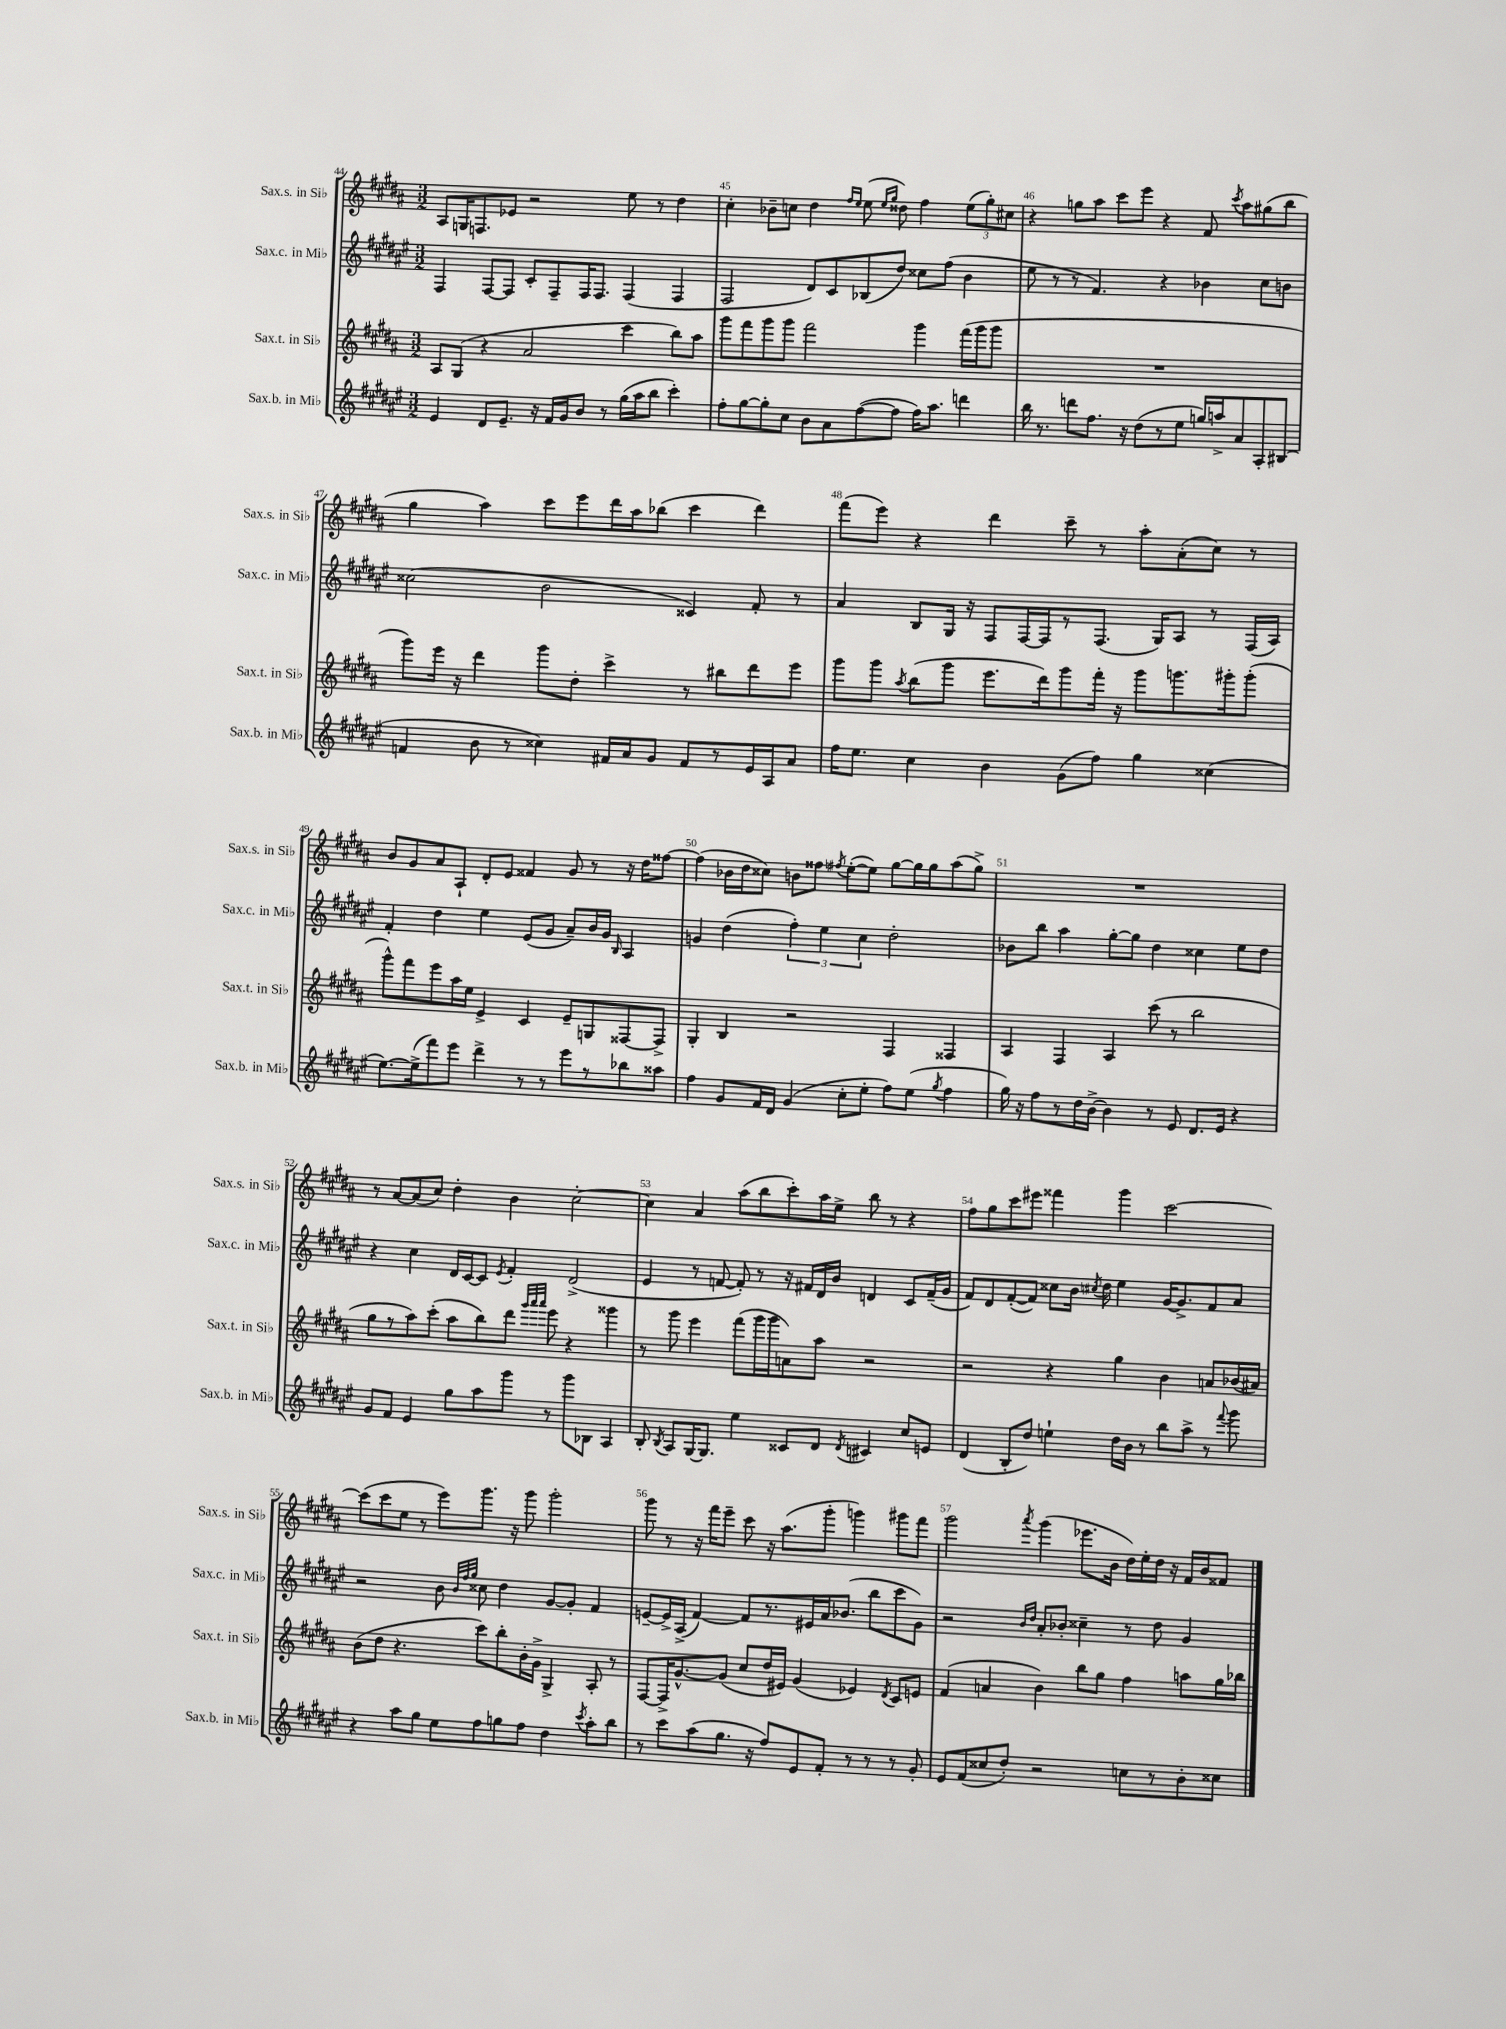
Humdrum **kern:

**kern	**kern	**kern	**kern
*staff4	*staff3	*staff2	*staff1
*clefG2	*clefG2	*clefG2	*clefG2
*k[f#c#g#d#a#e#]	*k[f#c#g#d#a#]	*k[f#c#g#d#a#e#]	*k[f#c#g#d#a#]
*M3/2	*M3/2	*M3/2	*M3/2
4e#/	8A#/L	4F#/	8A#/L
.	(8G#/J	.	16G/K
.	.	.	8.F/
8d#/L	4r	[8F#/L	.
8.e#~/J	.	8F#/]J	8e-/J
.	2a#/	8c#'/L	2r
16r	.	.	.
16f#/LL	.	8F#~/	.
16g#/J	.	.	.
8b/J	.	16F#/K	.
.	.	8.F#/J	.
8r	.	.	.
(16gg#\LL	4ccc#\	(4F#/	8ee\
16aa#\J	.	.	.
8bb\J	.	.	8r
4ccc#'\)	8bb\L)	4F#/	4dd#\
.	8aa#\J	.	.
=	=	=	=
8ff#'\L	8ggg#\L	2F#/	4cc#'\
[8gg#\	8fff#\	.	.
8gg#'\]	8ggg#\	.	8b-~\L
8cc#\J	8ggg#\J	.	8cc\J
8b\L	2fff#\	8d#/L)	4dd#\
8a#\	.	8c#/	.
.	.	.	16qqff#/LL
.	.	.	16qqee/JJ
([8ff#\	.	(8B-/	(8ee\
.	.	.	16qqee/LL
.	.	.	16qqgg#/JJ
8ff#\]J	.	8dd#/J)	8dd##\)
16ff#\LK)	4ggg#\	8cc##\L	4ff#\
8.aa#\J	.	.	.
.	.	(8ff#\J	.
4ddd\	(16fff#\LL	4b\	(12ee\L
.	16ggg#\J	.	.
.	.	.	12gg#'\)
.	8ggg#\J	.	.
.	.	.	12cc#\J
=	=	=	=
16bb\	1.r	8ee#\	4r
8.r	.	.	.
.	.	8r	.
8ddd\L	.	8r	8gg\L
8.ff#\J	.	4.f#/)	8aa#\J
.	.	.	8ccc#\L
16r	.	.	.
(8dd#\L	.	.	8eee\J
8r	.	4r	4r
8ee#\J	.	.	.
16gg/LL)	.	4b-\	8f#/
16aa^/J	.	.	.
.	.	.	8qccc#/
8a#/	.	.	8aa#\L
8A#'/	.	8cc#\L	(8gg#\
(8B#/J	.	8b\J	8bb\J
=	=	=	=
4f/	8ggg#\L)	(2cc##\	4gg#\
.	16eee\Jk	.	.
.	16r	.	.
8b\	4ddd#\	.	4aa#\)
8r	.	.	.
4cc##\)	8ggg#\L	2b\	8ccc#\L
.	8dd#'\J	.	8eee\
16f#/LL	4ccc#^\	.	16ddd#\L
16a#/J	.	.	16aa#\J
8g#/J	.	.	(8bb-\J
8f#/L	8r	4c##/)	4ccc#\
8r	8bb#\L	.	.
16e#/L	8ddd#\	8f#'/	4ddd#\)
16A#/J	.	.	.
8a#/J	8eee\J	8r	.
=	=	=	=
16ff#\LK	8ggg#\L	4a#/	(8fff#\L
8.ee#\J	.	.	.
.	8ggg#\J	.	8eee\J)
.	8qaa#/	.	.
4cc#\	(8bb\L	8B/L	4r
.	8ggg#\J	16G#/Jk	.
.	.	16r	.
4b\	8.eee\L	8F#/L	4ddd#\
.	.	[16F#/L	.
.	16ddd#\k)	16F#/]J	.
(8g#\L	8ggg#\	8r	8ccc#~\
8ff#\J)	16fff#'\Jk	(8.F#/J	8r
.	16r	.	.
4gg#\	8ggg#\L	.	8aa#'\L
.	.	16G#/LK)	.
.	8.ggg\	8A#/J	(8a#'\
(4cc##\	.	8r	8cc#\J)
.	16ggg#'\k	.	.
.	(8ggg#'\J	(16F#/LL	8r
.	.	16A#/JJ)	.
=	=	=	=
[8.ee#\L)	8ggg#^^\L)	4f#'/	8b/L
.	8fff#\	.	8g#/
(16ee#^\]k	.	.	.
8fff#\)	8eee\	4dd#\	8a#/
8eee#\J	16aa#\L	.	8A#`/J
.	16ee\JJ	.	.
4ddd#^\	4e^/	4ee#\	8d#'/L
.	.	.	8e/J
8r	4c#/	(8e#/L	4f##/
8r	.	8g#/J	.
8eee#\L	8e~/L	8a#~/L)	8g#/
8r	8G/	16b/L	8r
.	.	16g#/JJ	.
.	.	16qqB/	.
8bb-\	[8F##/	4A#/	16r
.	.	.	16dd#\LK
8aa##\J	8F##^/]J	.	[8ff##\J
=	=	=	=
4ff#\	4G#'/	4g/	(4ff##\]
8g#/L	4B/	(4dd#\	16b-\LL
.	.	.	16dd#\J
16f#/L	.	.	8cc##\J)
16d#/JJ	.	.	.
(4g#/	2r	6ff#'\)	8b\L
.	.	.	8ff##\J
.	.	6ee#\	.
.	.	.	8qff#/
8cc#'\L	.	.	([8ee'\L
.	.	6cc#\	.
8ee#'\J	.	.	8ee\]J)
8ff#\L)	4F#/	2dd#'\	[8gg#\L
(8ee#\J	.	.	16gg#\]L
.	.	.	16gg#\J
8qgg#/	.	.	.
4ff#\	4F##/	.	(8aa#\
.	.	.	8gg#^\J)
=	=	=	=
16gg#\)	4A#/	8b-\L	1.r
16r	.	.	.
8ff#\L	.	8bb\J	.
8r	4F#/	4aa#\	.
16dd#\L	.	.	.
[16b^\JJ	.	.	.
4b\]	4A#/	[8gg#'\L	.
.	.	8gg#\]J	.
8r	(8ccc#\	4dd#\	.
8e#/	8r	.	.
8.d#/L	2bb\	4cc##\	.
16e#/Jk	.	.	.
4r	.	8ee#\L	.
.	.	8dd#\J	.
=	=	=	=
8g#/L	8gg#\L	4r	8r
8f#/J	8r	.	[8a#/L
4e#/	8aa#\)	4cc#\	(8a#/]
.	(8ccc#'\J	.	8cc#/J)
8gg#\L	8aa#\L	16d#/LL	4dd#'\
.	.	[16c#/J	.
8aa#\	8bb\)	8c#/]J	.
.	.	8qe#/	.
8ggg#\J	8ddd#\J	4f#'/	4b\
.	32qqggg#/LLL	.	.
.	32qqaaa#/	.	.
.	32qqaaa#/JJJ	.	.
8r	8eee\	.	.
8ggg#\L	4r	(2d#^/	[2cc#'\
8B-\J	.	.	.
4A#/	4ggg##\	.	.
=	=	=	=
8B'/	8r	4e#/	4cc#\]
8qB/	.	.	.
8A#/L	8ggg#\	.	.
[16G#/K	4eee\	8r	4a#/
8.G#/]J	.	.	.
.	.	[8f/	.
4ee#\	(8fff#\L	8f'/])	(8aa#\L
.	16ggg#\L	8r	8bb\
.	16ggg#\J	.	.
8c##/L	8a\)	16r	8ccc#'\)
.	.	16f#/LL	.
8d#/J	8aa#\J	16d#/	16aa#\L
.	.	16b/JJ	16ee^\JJ
8qd#/	.	.	.
4c#/	2r	4d/	8bb\
.	.	.	8r
8cc#/L	.	8c#/L	4r
8e/J	.	(16f#~/L	.
.	.	16g#/JJ	.
=	=	=	=
(4d#/	2r	8f#/L)	8ff#\L
.	.	8d#/	8gg#\
8B'/L	.	([8f#'/	8ccc#\
8dd#/J)	.	8f#/]J)	8eee#\J
4ee`\	4r	8cc##\L	4fff##\
.	.	16b\Jk	.
.	.	8qcc#/	.
.	.	16dd#\	.
16dd#\LL	4gg#\	4ee#\	4ggg#\
16b\JJ	.	.	.
8r	.	.	.
8bb\L	4b\	[16g#/LK	[2ccc#\
.	.	8.g#^/]	.
8aa#^\J	.	.	.
8r	8a/L	8f#/	.
8qqfff#/	.	.	.
8ggg#\	(16b-/L	8a#/J	.
.	16a#/JJ)	.	.
=	=	=	=
4r	(8b\L	2r	(8ccc#\]L
.	8dd#\J	.	8ccc#\
8aa#\L	4.r	.	8ee\J
8gg#\J	.	.	8r
8ee#\L	.	8b\	8eee\L)
.	.	32qqb/LLL	.
.	.	32qqff#/	.
.	.	32qqgg#/JJJ	.
8ff#\	8ccc#\L)	8cc##\	8.ggg#\J
8gg\	8bb'\	4dd#\	.
.	.	.	16r
8ff#\J	16b'\L	.	8ggg#\
.	16g#^\JJ	.	.
4dd#\	4G#^/	[8g#/L	2ggg#'\
.	.	8g#'/]J	.
8qccc#/	.	.	.
8aa#'\L	8A#'/	4f#/	.
8bb\J	8r	.	.
=	=	=	=
8r	[8F#/L	[8e~/L	8ggg#\
8ccc#\L	16F#^/]K	16e^/]L	8r
.	[8.g#^^/	(16A#^/JJ	.
(8aa#\	.	[4f#/)	16r
.	.	.	16fff#\LK
8.gg#\J	(8g#/]J	.	8eee~\J
.	8cc#/L	8f#/]L	8ccc#\
16r	.	.	.
8ff#/L)	16dd#/L	8.r	16r
.	16e#/JJ)	.	(8.aa#\L
8e#/	(4g#/	.	.
.	.	16e#/L	.
8f#'/J	.	16a#/J	8ggg#'\J
.	.	(8.b-/J	.
8r	4e-/)	.	4ggg\)
8r	.	8bb\L	.
.	8qd#/	.	.
8r	8c#/L	8ccc#\	8ggg#\L
8g#'/	8e/J	8g#\J)	8fff#\J
=	=	=	=
8e#/L	(4f#/	2r	2ggg#\
(8f#/	.	.	.
8cc##/	4a/	.	.
8dd#'/J)	.	.	.
.	.	16qqb/LL	.
.	.	16qqdd#/JJ	8qaaa#/
2r	4b\)	8a#'/L	(4ggg#\
.	.	8b-'/J	.
.	8bb\L	4cc##~\	8.eee-\L
.	8gg#\J	.	.
.	.	.	16b\Jk
8cc\L	4ff#\	8r	16dd#\LL)
.	.	.	16ee'\
8r	.	8dd#\	16dd#\JJ
.	.	.	16r
8b'\	8aa\L	4g#/	16f#/LL
.	.	.	16b/J
8cc##\J	16gg#\L	.	8f##/J
.	16bb-\JJ	.	.
==	==	==	==
*-	*-	*-	*-
